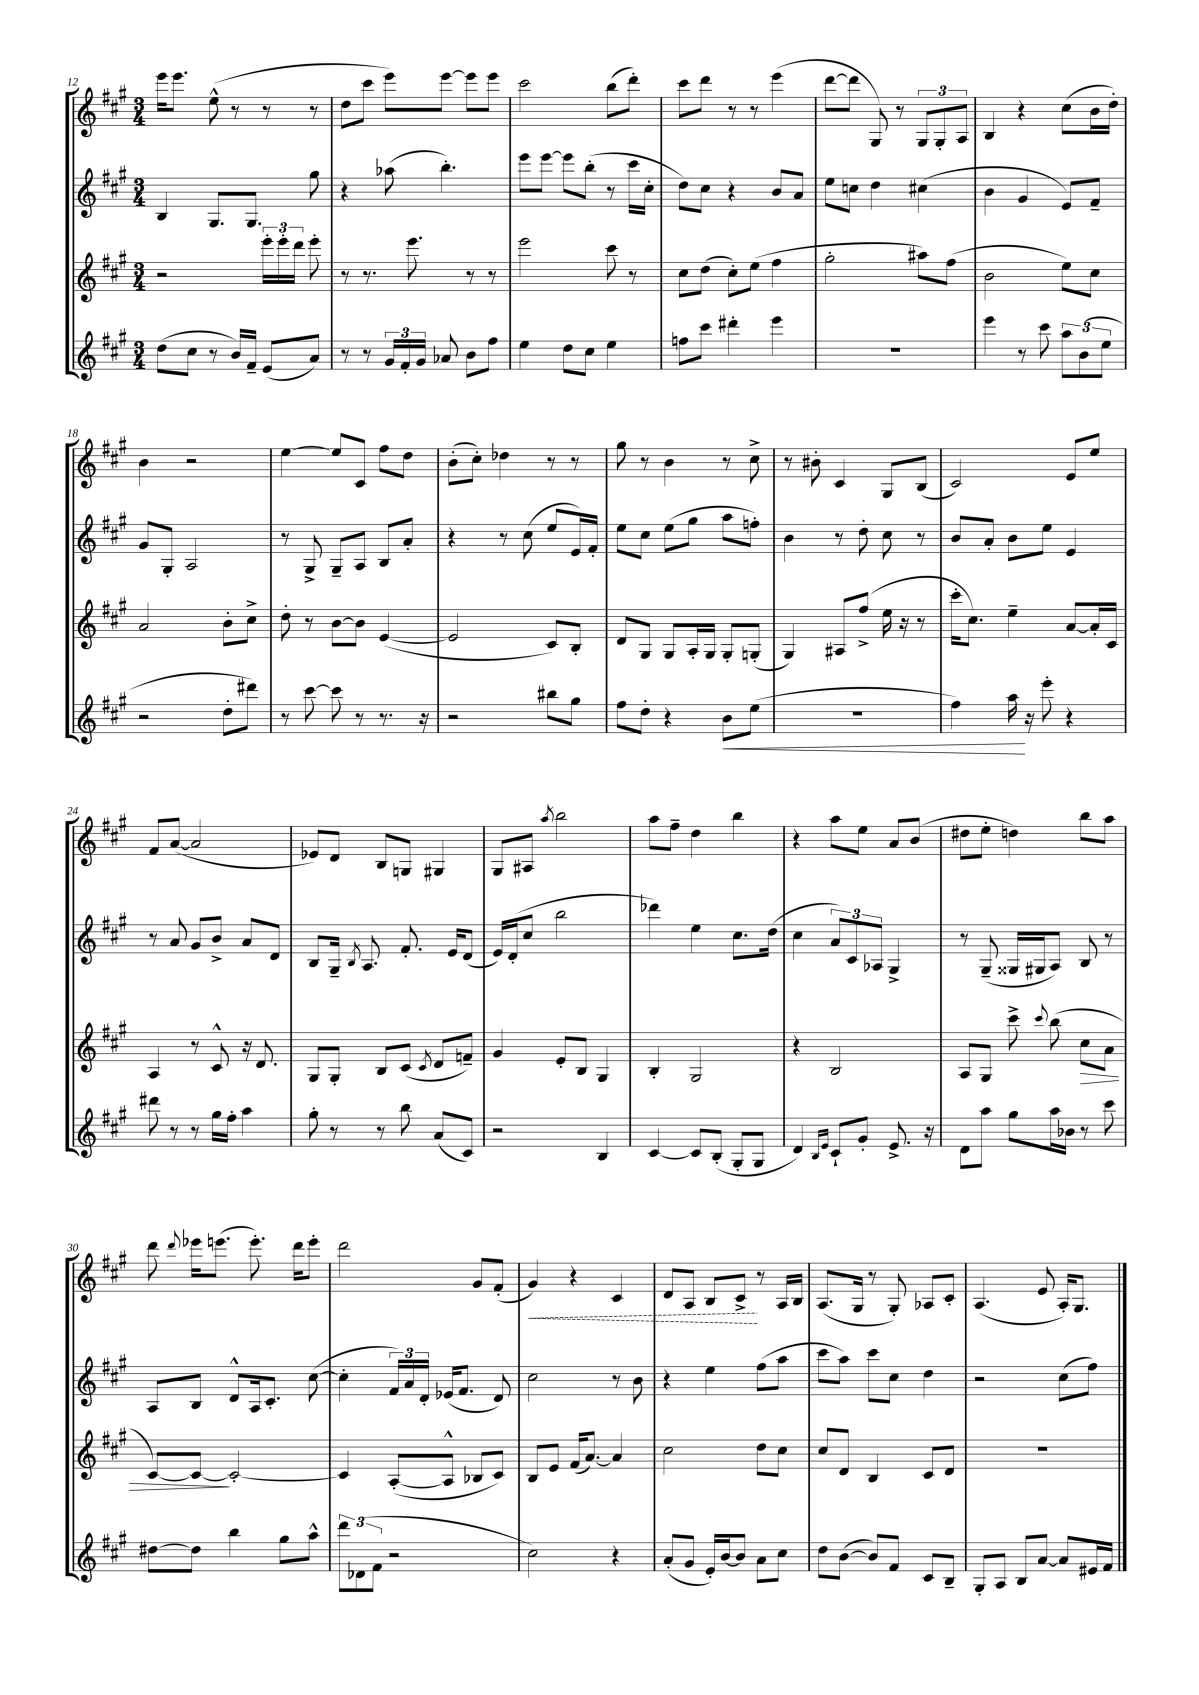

**kern	**kern	**kern	**kern
*staff4	*staff3	*staff2	*staff1
*clefG2	*clefG2	*clefG2	*clefG2
*k[f#c#g#]	*k[f#c#g#]	*k[f#c#g#]	*k[f#c#g#]
*M3/4	*M3/4	*M3/4	*M3/4
(8dd	2r	4B	16eee
.	.	.	8.eee
8cc#	.	.	.
8r	.	8.G#	(8ee^^
16b)	.	.	8r
16f#~	.	8.G#	.
(8e	24eee'	.	8r
.	24eee'	.	.
.	24ddd	.	.
8a)	8eee'	8gg#	8r
=	=	=	=
8r	8r	4r	8dd
8r	8.r	.	8ccc#
24g#	.	(8aa-	8eee)
24f#'	.	.	.
.	8.eee	.	.
24g#	.	.	.
8a-	.	4.bb')	[8eee
8b	8r	.	8eee]
8ff#	8r	.	8eee
=	=	=	=
4ee	2eee	8eee	2ccc#
.	.	[8eee	.
8dd	.	8eee]	.
8cc#	.	(8bb'	.
4ee	8ccc#	8r	(8bb
.	8r	16ccc#	8ddd')
.	.	16cc#'	.
=	=	=	=
8ff	8cc#	8dd)	8ccc#
8ccc#	(8dd	8cc#	8ddd
4ddd#'	8cc#')	4r	8r
.	(8ee	.	8r
4eee	4ff#	8b	(4eee
.	.	8a	.
=	=	=	=
2.r	2gg#'	8ee	[8ddd
.	.	8cc	8ddd]
.	.	4dd	8G#)
.	.	.	8r
.	8aa#)	(4cc#	12G#
.	.	.	12G#'
.	(8ff#	.	.
.	.	.	12A
=	=	=	=
4eee	2b	4b	4B
8r	.	4g#	4r
8ccc#	.	.	.
12aa	8ee)	8e)	(8cc#
(12b	.	.	.
.	8cc#	8f#~	16b
12ee	.	.	.
.	.	.	16dd')
=	=	=	=
2r	2a	8g#	4b
.	.	8G#'	.
.	.	2A	2r
8dd'	8b'	.	.
8ddd#)	8cc#^	.	.
=	=	=	=
8r	8dd'	8r	[4ee
[8ccc#	8r	8G#^	.
8ccc#]	[8b	8G#~	8ee]
8r	8b]	8A	8c#
8.r	([4e	8B	8ff#
.	.	8a'	8dd
16r	.	.	.
=	=	=	=
2r	2e]	4r	(8b'
.	.	.	8cc#')
.	.	8r	4dd-
.	.	(8cc#	.
8bb#	8c#)	8ee	8r
8gg#	8B'	16e)	8r
.	.	16f#'	.
=	=	=	=
8ff#	8d	8ee	8gg#
8dd'	8G#	8cc#	8r
4r	8G#	(8ee	4b
.	16A'	8gg#	.
.	16G#	.	.
8b	8G#'	8aa	8r
(8ee	(8G'	8ff')	8cc#^
=	=	=	=
2.r	4G#)	4b	8r
.	.	.	8b#'
.	8A#	8r	4c#
.	(8ff#^	8dd'	.
.	16ee	8cc#	8G#
.	16r	.	.
.	8r	8r	(8B
=	=	=	=
4ff#)	16ccc#'	8b	2c#)
.	8.cc#)	.	.
.	.	8a'	.
16aa	4ee~	8b	.
16r	.	.	.
8eee'	.	8ee	.
4r	[8a	4e	8e
.	16a']	.	8ee
.	16c#	.	.
=	=	=	=
8ddd#	4A	8r	8f#
8r	.	8a	([8a
8r	8r	8g#	2a]
16gg#	8c#^^	8b^	.
16ff#'	.	.	.
4aa	16r	8a	.
.	8.d	.	.
.	.	8d	.
=	=	=	=
8gg#'	8G#	8B	8e-)
8r	8G#'	16G#~	8d
.	.	8qB	.
.	.	8.A	.
8r	8B	.	8B
8bb	(8c#	8.f#'	8G
.	8qc#	.	.
(8a	8d	.	4G#
.	.	16e	.
8c#)	8f~)	(8d	.
=	=	=	=
2r	4g#	16e)	8G#
.	.	(16d'	.
.	.	8cc#	8A#
.	.	.	8qaa
.	8e'	2bb	2bb
.	8B	.	.
4B	4G#	.	.
=	=	=	=
[4c#	4B'	4ddd-)	8aa
.	.	.	8ff#~
8c#]	2G#	4ee	4dd
(8B'	.	.	.
8G#'	.	8.cc#	4bb
8G#	.	.	.
.	.	(16dd	.
=	=	=	=
4d)	4r	4cc#	4r
16qqB	.	.	.
16qqe	.	.	.
8c#`	2B	12a)	8aa
.	.	12c#	.
8g#'	.	.	8ee
.	.	12A-	.
8.e^	.	4G#^	8a
.	.	.	(8b
16r	.	.	.
=	=	=	=
8d	8A	8r	8dd#
8aa	8G#	(8G#~	8ee'
8gg#	8ccc#^	16G##	4dd)
.	.	16G#	.
.	8qqccc#	.	.
16aa	(8bb	8A)	.
16b-	.	.	.
8r	8cc#	8B	8bb
8ccc#	8a	8r	8aa
=	=	=	=
[8dd#	[8c#)	8A	8ddd
.	.	.	8qqddd
8dd#]	8c#_	8B	16eee-
.	.	.	(8.eee
4bb	2c#'_	8d^^	.
.	.	16A	8.eee')
.	.	8.c#'	.
8gg#	.	.	.
.	.	.	16ddd
8aa^^	.	([8cc#	8eee'
=	=	=	=
12ddd	4c#]	4cc#']	2ddd
(12d-	.	.	.
12f#	.	.	.
2r	([8A'	24f#)	.
.	.	24a	.
.	.	24d'	.
.	8A^^]	(16e-	.
.	.	8.f#	.
.	8B-	.	8g#
.	8c#)	8d)	(8f#'
=	=	=	=
2cc#)	8B	2cc#	4g#)
.	8e	.	.
.	(16f#	.	4r
.	[8.a)	.	.
4r	4a]	8r	4c#
.	.	8b	.
=	=	=	=
(8a'	2cc#	4r	8d
8g#	.	.	8A
16e')	.	4ee	8B
[16b	.	.	.
8b]	.	.	8c#^
8a	8dd	(8ff#	8r
8cc#	8cc#	8aa	16A
.	.	.	16B
=	=	=	=
8dd	8cc#	8ccc#	(8.A
([8b	8d	8aa)	.
.	.	.	16G#
8b])	4B	8ccc#	8r
8f#	.	8cc#	8G#')
8c#	8c#	4dd	8A-
8B~	8d	.	8c#'
=	=	=	=
8G#'	2.r	2r	(4.A
8A	.	.	.
8B	.	.	.
[8a	.	.	8e
8a]	.	(8cc#	16A')
.	.	.	8.G#
16e#	.	8ff#)	.
16f#	.	.	.
==	==	==	==
*-	*-	*-	*-
